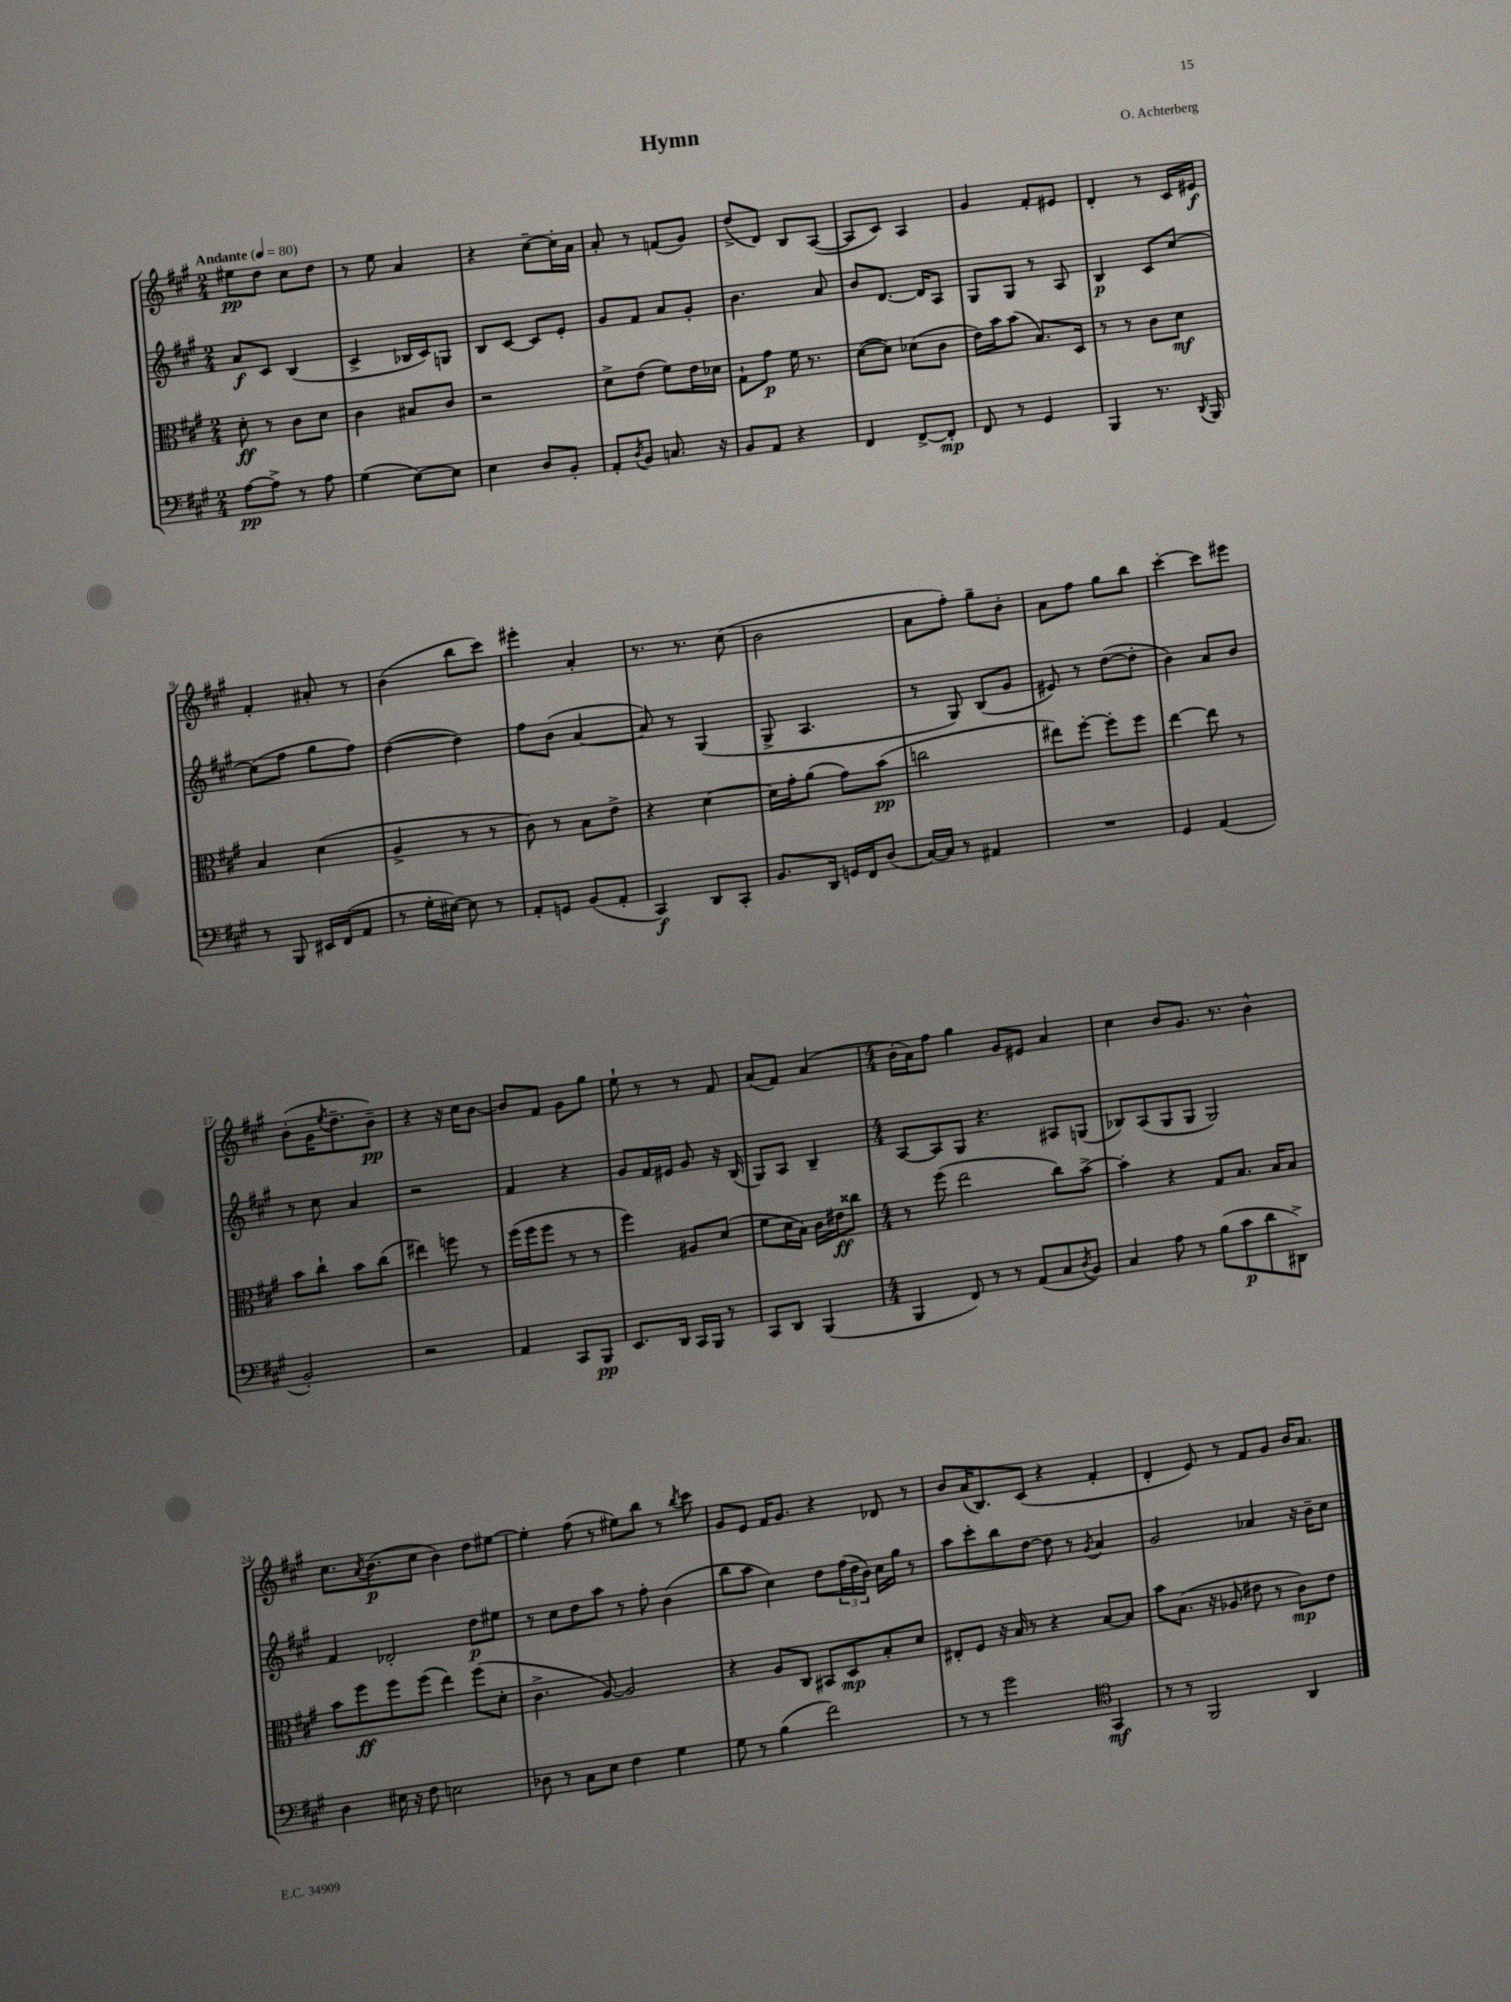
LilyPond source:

\header { title = "Hymn" composer = "O. Achterberg" }
<<
\new StaffGroup <<
\new Staff = "s0" {
    \clef treble \key a \major \numericTimeSignature \time 2/4 \tempo "Andante" 4 = 80
    eis''8\pp d''8 cis''8 d''8 |
    r8 e''8 a'4 |
    r4 cis''8~-- cis''16-. a'16 |
    a'8-. r8 f'8( gis'8) |
    d''8->( d'8) b8 a8~( |
    a8 cis'8) a4 |
    gis'4 fis'8-. eis'8 |
    d'4-. r8 cis'16 eis'16\f |
    fis'4-. ais'8-. r8 |
    b'4( b''8 cis'''8) |
    eis'''4-. a'4-. |
    r8. r8. cis''8( |
    b'2 |
    a'8 fis''8-.) gis''8-- b'8-. |
    a'8 fis''8 gis''8 b''8 |
    cis'''4~-. cis'''8 eis'''8 |
    b'8-.( gis'16 \acciaccatura { e''8 } d''8.-- b'8--\pp) |
    r4 r16 cis''16 b'8~ |
    b'8 fis'8 gis'8 gis''8 |
    e''8-! r8 r8 fis'8 |
    a'8( fis'8) a'4( |
    \numericTimeSignature \time 4/4 b'16-. a'16) fis''8 gis''4 gis'8 eis'8 a'4 |
    cis''4 b'8 gis'8. r8. b'4-^ |
    cis''8. \acciaccatura { a'8 } b'8.\p( cis''8 b'4) d''8 eis''8~ |
    eis''4-. fis''8( r8 eis''8) b''8 r8 \acciaccatura { b''8 } cis'''8 |
    gis'8 e'8 fis'16 gis'8. r4 des'8 r8 |
    b'8 a'16( b8.) cis'8( r4 fis'4-. |
    d'4-. e'8) r8 fis'8 gis'8 b'16 a'8. \bar "|." |
}
\new Staff = "s1" {
    \clef treble \key a \major \numericTimeSignature \time 2/4
    a'8\f cis'8 b4( |
    cis'4-> bes16 cis'16) g8 |
    b8 cis'8~ cis'8 e'8-. |
    gis'8 fis'8 a'8 gis'8-. |
    b'4. a'8 |
    b'8 d'8.~ d'16 a8 |
    gis8 gis8 r8 a8 |
    b4\p cis'8 cis''8~ |
    cis''8( fis''8 gis''8 fis''8) |
    d''4~( d''4) |
    fis''8 b'8( a'4~ |
    a'8) r8 gis4( |
    gis8-> a4. |
    r8 gis8) b8( gis'8 |
    eis'8) r8 d''8~( d''8-. |
    b'4) a'8 b'8 |
    r8 cis''8 a'4 |
    r2 |
    fis'4 r4 |
    gis'8 fis'16 eis'16 gis'8 r16 b16( |
    gis8) a8 b4-- |
    \numericTimeSignature \time 4/4 a8~ a8 gis8 r4. ais8 g8( |
    bes8) a8( gis8 gis8 gis2) |
    fis'4 des'2-. d''8\p eis''8 |
    r8 cis''8 d''8 a''8 r8 fis''8-. b'4( |
    b''8 a''8 cis''4) d''8 \tuplet 3/2 { fis''16( d''16 b'16) } cis''16 gis''16 r8 |
    a''8 cis'''8-. b''8 d''8~ d''8 r8 \acciaccatura { gis'8 } a'4 |
    gis'2 aes'4 r16 b'16-- cis''8 \bar "|." |
}
\new Staff = "s2" {
    \clef alto \key a \major \numericTimeSignature \time 2/4
    d'8-.\ff r8 cis'8 d'8 |
    cis'4 bis8 cis'8 |
    r2 |
    d'8-> e'8( fis'8) e'16 des'16 |
    gis8-! gis'8\p fis'16 r8. |
    d'8~( d'8) des'8( cis'8 |
    e'16) b'16 b'8( b8.) d16 |
    r8 r8 cis'8 d'8\mf |
    b4 d'4( |
    a4-> r8 r8 |
    cis'8) r8 b8 e'8-> |
    r4 d'4~ |
    d'16 gis'16-. a'8( gis'8) b'8\pp( |
    c''2 |
    eis''8) fis''8~-. fis''8-. fis''8 |
    e''4~ e''8 r8 |
    b'8 cis''8-! b'8 cis''8( |
    eis''4) f''8 r8 |
    fis''16( fis''16 fis''8 r8 r8 |
    fis''4) ais8 d'8( |
    fis'8 d'16 b16) cis'16 eis'16\ff cisis''8 |
    \numericTimeSignature \time 4/4 r8 fis''8( e''2 cis''8) b'8~-> |
    b'4-. r4 gis8 b8. b16 b8 |
    b'8 fis''8\ff fis''8 fis''8( e''4) fis''8( d'8-. |
    cis'4.-> a8~) a2 |
    r4 a8 cis8 bis,8 d8\mp b8-. d'8 |
    eis8-. fis8 r16 b16 r8 r4 b8~ b8 |
    b'8 b8.( r16 aes8 eis'8 r8 cis'8\mp) eis'8 \bar "|." |
}
\new Staff = "s3" {
    \clef bass \key a \major \numericTimeSignature \time 2/4
    a8~\pp a8-> r8 a8 |
    gis4( e8~) e8 |
    e4 d8 b,8-. |
    a,8-. \acciaccatura { d8 } b,8 c8. r16 |
    b,8 a,8 r4 |
    fis,4 fis,8~-> fis,8-.\mp |
    fis,8 r8 gis,4 |
    b,,4 r8. \acciaccatura { d,8 } b,,16 |
    r8 b,,8 eis,16 fis,16( a,8 |
    r8 gis16-. eis16~) eis8 r8 |
    a,8-. g,8 b,8( a,8-. |
    cis,4\f) d,8 cis,8-. |
    b,8. d,16 g,16 fis,16 d8( |
    cis16~) cis16 r8 ais,4 |
    R2 |
    gis,4 a,4( |
    b,2-.) |
    r2 |
    a,4 cis,8 b,,8\pp |
    e,8. d,16 cis,16 b,,16 r8 |
    cis,8 d,8 b,,4( |
    \numericTimeSignature \time 4/4 b,,4 fis,8) r8 r8 a,8( cis8 \acciaccatura { d8 } b,8) |
    cis4 a8 r8 b8( cis'8\p d'8 dis,8->) |
    d4 eis16 r16 fis8 e2 |
    des8 r8 cis8 e8 fis4 gis4 |
    gis8 r8 b4( fis'2) |
    r8 r8 gis'2 \clef tenor gis,4\mf |
    r8 r8 fis,2 a,4 \bar "|." |
}
>>
>>
